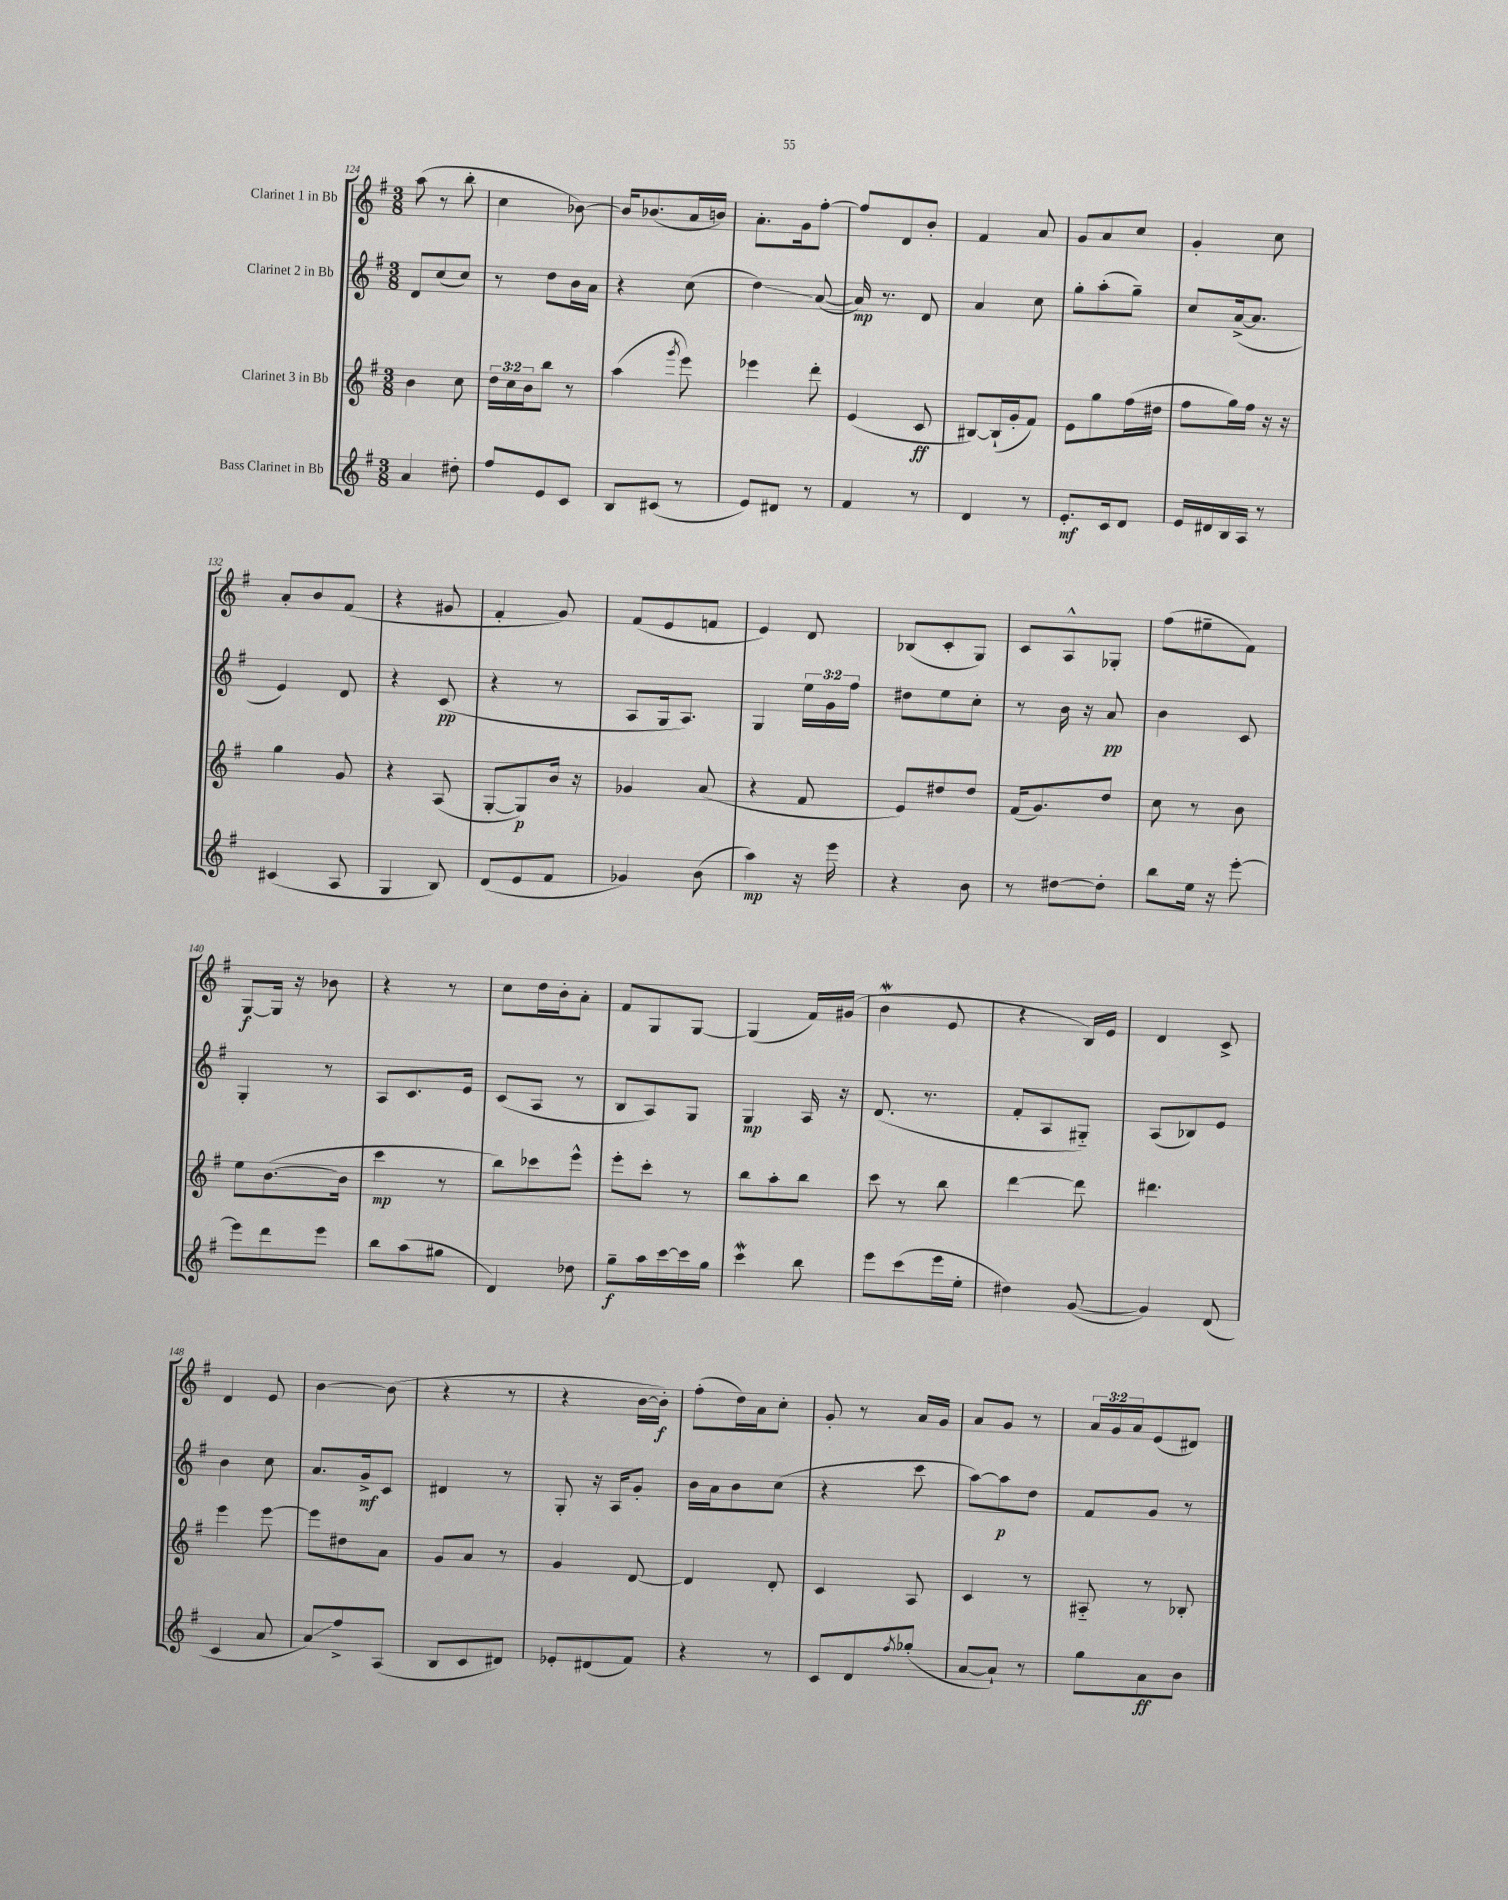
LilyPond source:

<<
\new StaffGroup <<
\new Staff = "s0" \with { instrumentName = "Clarinet 1 in Bb" } {
    \clef treble \key g \major \numericTimeSignature \time 3/8 \override Staff.TupletNumber.text = #tuplet-number::calc-fraction-text
    a''8( r8 b''8-. |
    c''4 bes'8~) |
    bes'16 bes'8.( a'16 b'16) |
    a'8.-. g'16 fis''8~-. |
    fis''8 d'8 b'8-. |
    fis'4 a'8 |
    g'8 a'8 c''8 |
    g'4-. c''8 |
    a'8-. b'8 fis'8( |
    r4 gis'8 |
    fis'4-. g'8) |
    fis'8( e'8 f'8 |
    e'4) d'8 |
    bes8( c'8-. g8) |
    c'8 a8-^ ges8-. |
    fis''8( eis''8-- fis'8) |
    g8~\f g16 r16 bes'8 |
    r4 r8 |
    c''8 d''16 b'16-. a'8-. |
    fis'8 g8 g8~ |
    g4( fis'16) gis'16( |
    b'4\mordent e'8 |
    r4 b16) e'16 |
    d'4 c'8-> |
    d'4 e'8 |
    b'4~ b'8( |
    r4 r8 |
    r4 b'16~ b'16-.\f) |
    fis''8-.( d''16) a'16 c''8-. |
    g'8-. r8 a'16 g'16 |
    a'8 g'8 r8 |
    \tuplet 3/2 { a'16 g'16 a'16 } e'8( dis'8) \bar "|." |
}
\new Staff = "s1" \with { instrumentName = "Clarinet 2 in Bb" } {
    \clef treble \key g \major \numericTimeSignature \time 3/8 \override Staff.TupletNumber.text = #tuplet-number::calc-fraction-text
    d'8 c''8( c''8) |
    r8 d''8 b'16 a'16 |
    r4 c''8( |
    d''4\glissando) a'8~( |
    a'16\mp) r8. d'8 |
    a'4 c''8 |
    g''8-. a''8-.( g''8--) |
    c''8 a'16~->( a'8. |
    e'4) d'8 |
    r4 c'8\pp( |
    r4 r8 |
    a8 g16 a8.) |
    g4 \tuplet 3/2 { e''16 g'16 fis''16 } |
    dis''8 e''8 c''8-. |
    r8 b'16 r16 a'8\pp |
    b'4 c'8 |
    g4-. r8 |
    a8 c'8. e'16 |
    c'8( a8 r8 |
    b8 a8) g8 |
    g4\mp a16 r16 |
    d'8.( r8. |
    fis'8-. a8 gis8-_) |
    a8( bes8) e'8 |
    b'4 c''8 |
    a'8. g'16->\mf c'8 |
    dis'4 r8 |
    g8-. r16 a16 g'8-. |
    b'16 a'16 b'8 c''8( |
    r4 c'''8 |
    a''8~) a''8\p d''8 |
    fis'8 g'8 r8 \bar "|." |
}
\new Staff = "s2" \with { instrumentName = "Clarinet 3 in Bb" } {
    \clef treble \key g \major \numericTimeSignature \time 3/8 \override Staff.TupletNumber.text = #tuplet-number::calc-fraction-text
    b'4 c''8 |
    \tuplet 3/2 { d''16 c''16 b'16 } b''8 r8 |
    a''4( \acciaccatura { g'''8 } e'''8) |
    ees'''4 d'''8-. |
    e'4( c'8\ff |
    bis8~) bis16-!( g'16-. fis'8) |
    e'8 g''8 fis''16( dis''16 |
    fis''8 g''16) fis''16 r16 r16 |
    g''4 g'8 |
    r4 a8( |
    g8~-. g8\p) b'16 r16 |
    ges'4 a'8( |
    r4 fis'8 |
    e'8) dis''8 dis''8 |
    fis'16( g'8.) d''8 |
    c''8 r8 b'8 |
    e''8 b'8.~( b'16 |
    c'''4\mp r8 |
    b''8) ces'''8 e'''8-^ |
    e'''8-. c'''8-. r8 |
    b''8 a''8-. b''8 |
    c'''8 r8 b''8 |
    d'''4~ d'''8 |
    dis'''4. |
    e'''4 e'''8~ |
    e'''8 dis''8 a'8 |
    g'8 a'8 r8 |
    g'4 d'8~ |
    d'4 d'8-. |
    c'4 a8 |
    c'4 r8 |
    ais8-_ r8 bes8-. \bar "|." |
}
\new Staff = "s3" \with { instrumentName = "Bass Clarinet in Bb" } {
    \clef treble \key g \major \numericTimeSignature \time 3/8
    a'4 dis''8-. |
    fis''8 e'8 c'8 |
    b8 cis'8( r8 |
    e'8) dis'8 r8 |
    fis'4 r8 |
    d'4 r8 |
    e'8.-.\mf c'16 d'8 |
    e'16 dis'16 b16 a16 r8 |
    cis'4( a8 |
    g4 b8) |
    d'8( e'8 fis'8 |
    ges'4) b'8( |
    a''4\mp) r16 e'''16 |
    r4 b'8 |
    r8 dis''8~ dis''8-. |
    b''8 e''16 r16 e'''8~-. |
    e'''8 d'''8 e'''8 |
    b''8 a''8( gis''8 |
    d'4) des''8 |
    g''8--\f a''16 c'''16~ c'''16 g''16 |
    c'''4\mordent b''8 |
    e'''8 c'''8( e'''16 e''16-. |
    dis''4) g'8~( |
    g'4) d'8( |
    c'4 a'8 |
    a'8\glissando) fis''8-> a8( |
    b8 c'8 dis'8) |
    ees'8-. dis'8( fis'8) |
    r4 r8 |
    c'8 d'8 \acciaccatura { fis''8 } ges''8-.( |
    a'8~ a'8-!) r8 |
    g''8 a'8\ff b'8 \bar "|." |
}
>>
>>
\layout { \context { \Score currentBarNumber = #124 } }
